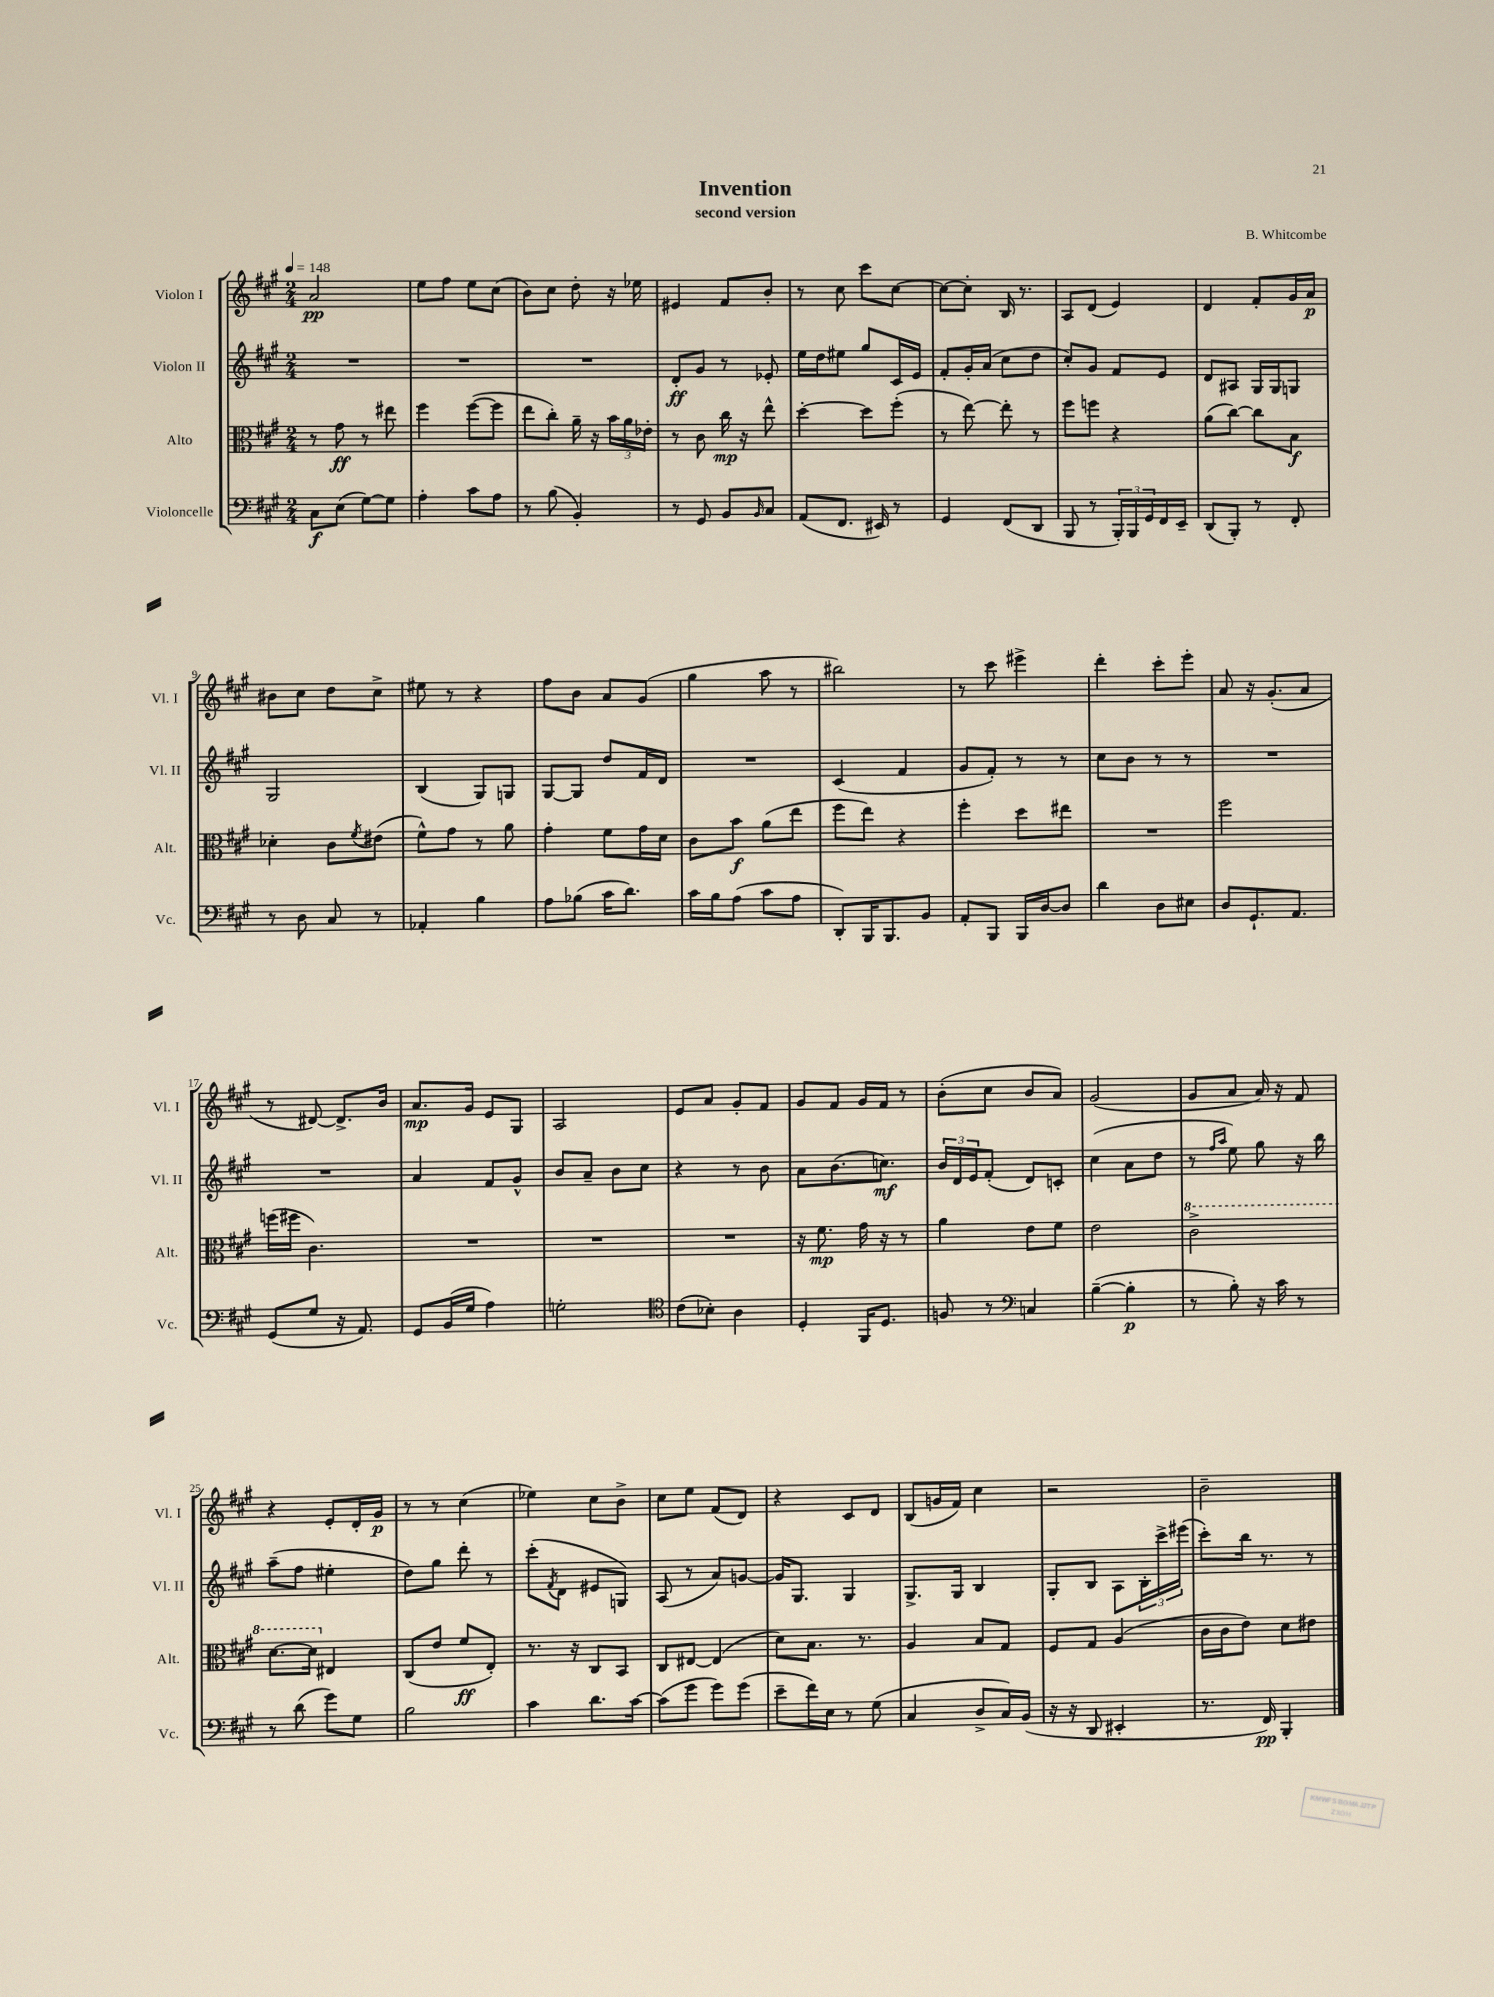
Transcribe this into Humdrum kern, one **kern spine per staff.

**kern	**dynam	**kern	**dynam	**kern	**dynam	**kern	**dynam
*part4	*part4	*part3	*part3	*part2	*part2	*part1	*part1
*staff4	*staff4	*staff3	*staff3	*staff2	*staff2	*staff1	*staff1
*I"Violoncelle	*	*I"Alto	*	*I"Violon II	*	*I"Violon I	*
*I'Vc.	*	*I'Alt.	*	*I'Vl. II	*	*I'Vl. I	*
*clefF4	*	*clefC3	*	*clefG2	*	*clefG2	*
*k[f#c#g#]	*	*k[f#c#g#]	*	*k[f#c#g#]	*	*k[f#c#g#]	*
*M2/4	*	*M2/4	*	*M2/4	*	*M2/4	*
*MM148	*	*MM148	*	*MM148	*	*MM148	*
=1	=1	=1	=1	=1	=1	=1	=1
8C#\L	f	8r	.	2r	.	2a/	pp
(8E\J	.	8g#\	ff	.	.	.	.
[8G#\L)	.	8r	.	.	.	.	.
8G#\J]	.	8ee#X\	.	.	.	.	.
=2	=2	=2	=2	=2	=2	=2	=2
4A'\	.	4ff#\	.	2r	.	8ee\L	.
.	.	.	.	.	.	8ff#\J	.
8c#\L	.	([8ff#\L	.	.	.	8ee\L	.
8A\J	.	8ff#\J]	.	.	.	(8cc#\J	.
=3	=3	=3	=3	=3	=3	=3	=3
8r	.	8ee\L	.	2r	.	8b\L)	.
(8B\	.	8cc#'\J)	.	.	.	8cc#\J	.
4BB'/)	.	16a~\	.	.	.	8dd'\	.
.	.	16r	.	.	.	.	.
.	.	24b\LL	.	.	.	16r	.
.	.	24a\	.	.	.	.	.
.	.	.	.	.	.	16ee-X\	.
.	.	24e-X'\JJ	.	.	.	.	.
=4	=4	=4	=4	=4	=4	=4	=4
8r	.	8r	.	8d'/L	ff	4e#X/	.
8GG#/	.	8c#\	.	8g#/J	.	.	.
8BB/L	.	16cc#\	mp	8r	.	8f#/L	.
.	.	16r	.	.	.	.	.
16qqBB/	.	.	.	.	.	.	.
8C#/J	.	8ee^^\	.	8e-X'/	.	8b'/J	.
=5	=5	=5	=5	=5	=5	=5	=5
(8AA/L	.	[4dd'\	.	16ee\LL	.	8r	.
.	.	.	.	16dd\J	.	.	.
8.FF#/J	.	.	.	8ee#X\J	.	8cc#\	.
.	.	8dd\L]	.	8gg#/L	.	8ccc#\L	.
16EE#X/)	.	.	.	.	.	.	.
8r	.	(8ff#'\J	.	16c#/L	.	[8cc#\J	.
.	.	.	.	16e/JJ	.	.	.
=6	=6	=6	=6	=6	=6	=6	=6
4GG#/	.	8r	.	8f#'/L	.	8cc#\L_	.
.	.	[8ee\)	.	16g#'/L	.	8cc#'\J]	.
.	.	.	.	(16a/JJ	.	.	.
(8FF#/L	.	8ee'\]	.	8cc#\L	.	16B/	.
.	.	.	.	.	.	8.r	.
8DD/J	.	8r	.	8dd\J	.	.	.
=7	=7	=7	=7	=7	=7	=7	=7
8BBB/	.	8ff#\L	.	8cc#'/L)	.	8A/L	.
8r	.	8ffn\J	.	8g#/J	.	(8d/J	.
24BBB'/LL)	.	4r	.	8f#/L	.	4e/)	.
24BBB/	.	.	.	.	.	.	.
24GG#/	.	.	.	.	.	.	.
16FF#/	.	.	.	8e/J	.	.	.
16EE~/JJ	.	.	.	.	.	.	.
=8	=8	=8	=8	=8	=8	=8	=8
(8DD/L	.	(8a\L	.	8d/L	.	4d/	.
8BBB'/J)	.	[8cc#\J)	.	8A#X/J	.	.	.
8r	.	8cc#\L]	.	16G#/LL	.	8f#'/L	.
.	.	.	.	16G#/J	.	.	.
8FF#'/	.	8B\J	f	8Gn/J	.	16g#/L	.
.	.	.	.	.	.	16a/JJ	p
!!LO:LB:g=z
=9	=9	=9	=9	=9	=9	=9	=9
8r	.	4d-X'\	.	2G#/	.	8b#X\L	.
8D\	.	.	.	.	.	8cc#\J	.
8C#/	.	8c#\L	.	.	.	8dd\L	.
.	.	8qf#/	.	.	.	.	.
8r	.	(8e#X\J	.	.	.	8cc#^\J	.
=10	=10	=10	=10	=10	=10	=10	=10
4AA-X'/	.	8f#^^\L)	.	(4B/	.	8ee#X\	.
.	.	8g#\J	.	.	.	8r	.
4B\	.	8r	.	8G#/L)	.	4r	.
.	.	8a\	.	8Gn/J	.	.	.
=11	=11	=11	=11	=11	=11	=11	=11
8A\L	.	4g#'\	.	[8G#/L	.	8ff#\L	.
(8B-X\J	.	.	.	8G#/J]	.	8b\J	.
16c#\KL	.	8f#\L	.	8dd/L	.	8a/L	.
8.d\J)	.	.	.	.	.	.	.
.	.	16g#\L	.	16f#/L	.	(8g#/J	.
.	.	16d\JJ	.	16d/JJ	.	.	.
=12	=12	=12	=12	=12	=12	=12	=12
16c#\LL	.	8c#\L	.	2r	.	4gg#\	.
16B\J	.	.	.	.	.	.	.
(8A\J	.	8b\J	f	.	.	.	.
8c#\L	.	(8a\L	.	.	.	8aa\	.
8A\J	.	8ee\J	.	.	.	8r	.
=13	=13	=13	=13	=13	=13	=13	=13
8DD'/L)	.	8ff#\L	.	(4c#/	.	2bb#X\)	.
16BBB/K	.	8ee\J)	.	.	.	.	.
8.BBB/	.	.	.	.	.	.	.
.	.	4r	.	4f#/	.	.	.
8BB/J	.	.	.	.	.	.	.
=14	=14	=14	=14	=14	=14	=14	=14
8AA'/L	.	4ff#'\	.	8g#/L	.	8r	.
8BBB/J	.	.	.	8f#'/J)	.	8ccc#\	.
16BBB/LL	.	8dd\L	.	8r	.	4eee#X^\	.
[16D/J	.	.	.	.	.	.	.
8D/J]	.	8ee#X\J	.	8r	.	.	.
=15	=15	=15	=15	=15	=15	=15	=15
4d\	.	2r	.	8cc#\L	.	4ddd'\	.
.	.	.	.	8b\J	.	.	.
8D\L	.	.	.	8r	.	8ccc#'\L	.
8E#X\J	.	.	.	8r	.	8eee'\J	.
=16	=16	=16	=16	=16	=16	=16	=16
8D/L	.	2ff#\	.	2r	.	8a/	.
8.GG#`/	.	.	.	.	.	16r	.
.	.	.	.	.	.	(8.g#'/L	.
8.AA/J	.	.	.	.	.	.	.
.	.	.	.	.	.	8a/J	.
!!LO:LB:g=z
=17	=17	=17	=17	=17	=17	=17	=17
(8GG#/L	.	(16ffn\LL	.	2r	.	8r	.
.	.	16ff#X\JJ	.	.	.	.	.
8G#/J	.	4.c#\)	.	.	.	[8d#X/)	.
16r	.	.	.	.	.	8.d#^/L]	.
8.AA/)	.	.	.	.	.	.	.
.	.	.	.	.	.	16b/Jk	.
=18	=18	=18	=18	=18	=18	=18	=18
8GG#/L	.	2r	.	4a/	.	8.a/L	mp
(16BB/L	.	.	.	.	.	.	.
16G#/JJ	.	.	.	.	.	16g#/Jk	.
4A\)	.	.	.	8f#/L	.	8e/L	.
.	.	.	.	8g#^^/J	.	8G#/J	.
=19	=19	=19	=19	=19	=19	=19	=19
2Gn'\	.	2r	.	8b/L	.	2A/	.
.	.	.	.	8a~/J	.	.	.
.	.	.	.	8b\L	.	.	.
.	.	.	.	8cc#\J	.	.	.
=20	=20	=20	=20	=20	=20	=20	=20
*clefC4	*	*	*	*	*	*	*
(8c#\L	.	2r	.	4r	.	8e/L	.
8B-X'\J)	.	.	.	.	.	8a/J	.
4A\	.	.	.	8r	.	8g#'/L	.
.	.	.	.	8b\	.	8f#/J	.
=21	=21	=21	=21	=21	=21	=21	=21
4D'/	.	16r	.	8a\L	.	8g#/L	.
.	.	8.f#\	mp	.	.	.	.
.	.	.	.	(8.b\	.	8f#/J	.
16FF#/KL	.	16g#\	.	.	.	16g#/LL	.
8.D/J	.	16r	.	8.ccn\J)	mf	16f#/JJ	.
.	.	8r	.	.	.	8r	.
=22	=22	=22	=22	=22	=22	=22	=22
8Fn/	.	4a\	.	24b/LL	.	(8b'\L	.
.	.	.	.	24d/	.	.	.
.	.	.	.	24e/J	.	.	.
8r	.	.	.	(8f#'/J	.	8cc#\J	.
*clefF4	*	*	*	*	*	*	*
4Cn/	.	8e\L	.	8d/L)	.	8b/L	.
.	.	8f#\J	.	8cn'/J	.	8a/J)	.
=23	=23	=23	=23	=23	=23	=23	=23
([4B~\	.	2e\	.	(4cc#\	.	(2g#/	.
4B'\]	p	.	.	8a\L	.	.	.
.	.	.	.	8dd\J	.	.	.
=24	=24	=24	=24	=24	=24	=24	=24
*	*	*8va	*	*	*	*	*
8r	.	2cc#^\	.	8r	.	8g#/L	.
.	.	.	.	16qqff#/LL	.	.	.
.	.	.	.	16qqaa/JJ	.	.	.
8B'\)	.	.	.	8ee\)	.	8a/J	.
16r	.	.	.	8gg#\	.	16a/)	.
16c#\	.	.	.	.	.	16r	.
8r	.	.	.	16r	.	8f#/	.
.	.	.	.	16bb\	.	.	.
!!LO:LB:g=z
=25	=25	=25	=25	=25	=25	=25	=25
8r	.	[8.dd\L	.	(8aa~\L	.	4r	.
(8d\	.	.	.	8ff#\J	.	.	.
.	.	16dd\Jk]	.	.	.	.	.
*	*	*X8va	*	*	*	*	*
8g#\L)	.	4E#X/	.	4ee#X'\	.	8e'/L	.
8G#\J	.	.	.	.	.	16d'/L	.
.	.	.	.	.	.	16g#/JJ	p
=26	=26	=26	=26	=26	=26	=26	=26
2B\	.	(8C#/L	.	8dd\L)	.	8r	.
.	.	8e/J	.	8gg#\J	.	8r	.
.	.	8f#/L	ff	8ddd'\	.	(4cc#\	.
.	.	8E'/J)	.	8r	.	.	.
=27	=27	=27	=27	=27	=27	=27	=27
4c#\	.	8.r	.	(8ccc#'\L	.	4ee-X\)	.
.	.	.	.	8qf#/	.	.	.
.	.	.	.	8d\J	.	.	.
.	.	16r	.	.	.	.	.
8.d\L	.	8C#/L	.	8e#X/L	.	8cc#\L	.
.	.	8BB/J	.	8Gn/J)	.	8b^\J	.
[16c#\Jk	.	.	.	.	.	.	.
=28	=28	=28	=28	=28	=28	=28	=28
(8c#\L]	.	8C#/L	.	(8A/	.	8cc#\L	.
8g#\J	.	[8E#X/J	.	8r	.	8ee\J	.
8g#\L)	.	(4E#/]	.	8a/L)	.	(8f#/L	.
(8g#\J	.	.	.	[8gn/J	.	8d/J)	.
=29	=29	=29	=29	=29	=29	=29	=29
8e~\L	.	8d\L)	.	16g/KL]	.	4r	.
.	.	.	.	8.G#/J	.	.	.
16f#\L)	.	8.B\J	.	.	.	.	.
16E\JJ	.	.	.	.	.	.	.
8r	.	.	.	4G#/	.	8c#/L	.
.	.	8.r	.	.	.	.	.
(8G#\	.	.	.	.	.	8d/J	.
=30	=30	=30	=30	=30	=30	=30	=30
4C#/	.	4A/	.	8.G#^/L	.	(8B/L	.
.	.	.	.	.	.	16gn/L	.
.	.	.	.	16G#/Jk	.	16f#/JJ)	.
8D^/L	.	8B/L	.	4B/	.	4cc#\	.
16C#/L)	.	8G#/J	.	.	.	.	.
(16BB/JJ	.	.	.	.	.	.	.
=31	=31	=31	=31	=31	=31	=31	=31
16r	.	8F#/L	.	8G#'/L	.	2r	.
16r	.	.	.	.	.	.	.
8DD/	.	8G#/J	.	8B/J	.	.	.
4EE#X'/	.	(4A/	.	8A\L	.	.	.
.	.	.	.	24B'\L	.	.	.
.	.	.	.	24ccc#^\	.	.	.
.	.	.	.	(24eee#X\JJ	.	.	.
=32	=32	=32	=32	=32	=32	=32	=32
8.r	.	16c#\LL	.	8ccc#'\L)	.	2b~\	.
.	.	16c#\J	.	.	.	.	.
.	.	8e\J)	.	16bb\Jk	.	.	.
16FF#/)	pp	.	.	8.r	.	.	.
4BBB'/	.	8d\L	.	.	.	.	.
.	.	8e#X\J	.	8r	.	.	.
==	==	==	==	==	==	==	==
*-	*-	*-	*-	*-	*-	*-	*-
